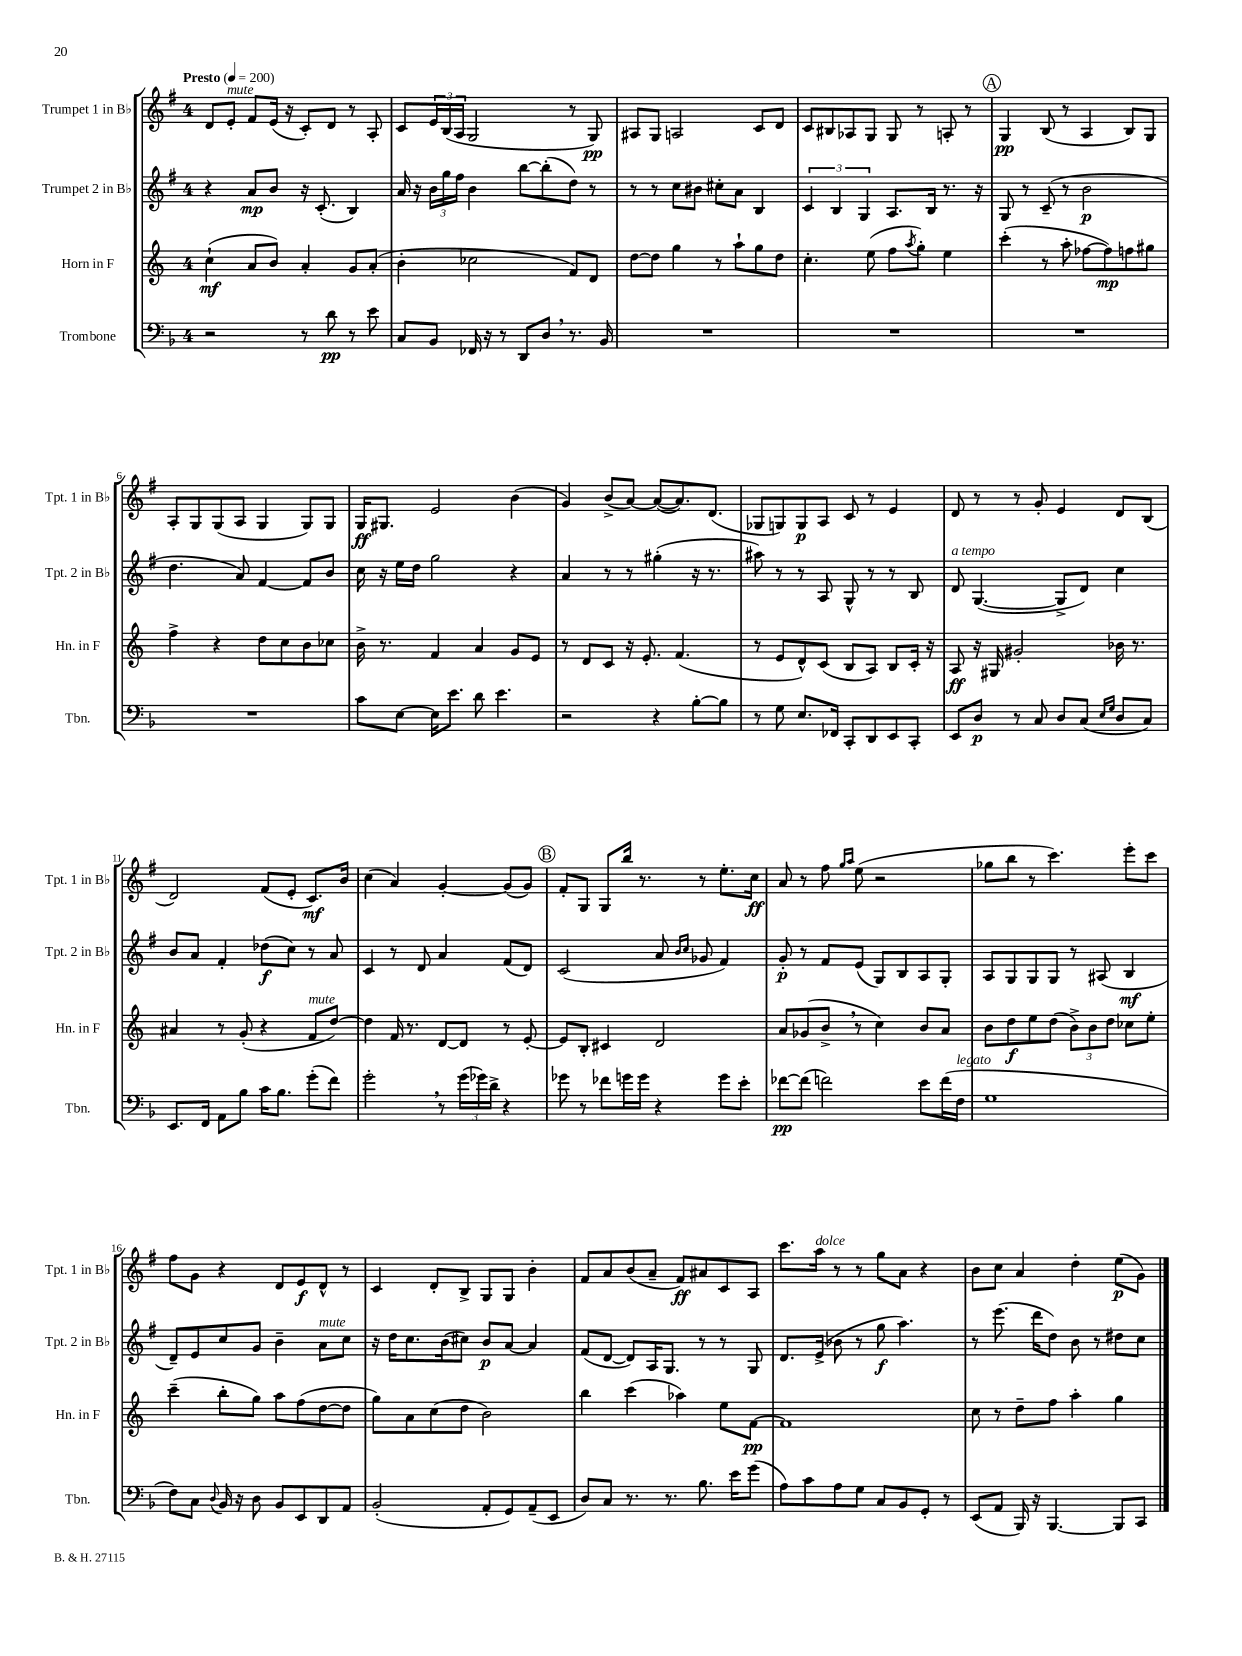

**kern	**kern	**kern	**kern
*staff4	*staff3	*staff2	*staff1
*clefF4	*clefG2	*clefG2	*clefG2
*k[b-]	*k[]	*k[f#]	*k[f#]
*M4/4	*M4/4	*M4/4	*M4/4
*MM200	*MM200	*MM200	*MM200
2r	(4cc`	4r	8d
.	.	.	8e'
.	8a	8a	8f#
.	8b)	8b	(16e
.	.	.	16r
8r	4a'	16r	8c')
.	.	(8.c'	.
8d	.	.	8d
8r	8g	4B)	8r
8e	(8a'	.	8A'
=	=	=	=
8C	4b'	16a	8c
.	.	16r	.
8BB-	.	24b	24e
.	.	24gg	(24B
.	.	24ff#	24A
16FF-	2cc-	4b	2G
16r	.	.	.
8r	.	.	.
8DD	.	[8bb	.
8D	.	(8bb']	.
8.r	8f)	8dd)	8r
.	8d	8r	8G)
16BB-	.	.	.
=	=	=	=
1r	[8dd	8r	8A#
.	8dd]	8r	8G
.	4gg	8cc	2A
.	.	8b#	.
.	8r	8cc#'	.
.	8aa`	8a	.
.	8gg	4B	8c
.	8dd	.	8d
=	=	=	=
1r	4.cc'	6c	8c
.	.	.	8B#
.	.	6B	.
.	.	.	8A-
.	.	6G	.
.	(8ee	.	8G
.	8ff	8.A	8G
.	8qaa	.	.
.	8gg')	.	8r
.	.	16B	.
.	4ee	8.r	8A'
.	.	.	8r
.	.	16r	.
=	=	=	=
1r	(4ccc'	8G	4G
.	.	8r	.
.	8r	(8c~	(8B
.	8aa'	8r	8r
.	[8ff-	2b	4A
.	8ff-])	.	.
.	8ff	.	8B)
.	8gg#	.	8G
=	=	=	=
1r	4ff^	4.dd	8A'
.	.	.	8G
.	4r	.	(8G
.	.	8a)	8A
.	8dd	[4f#	4G
.	8cc	.	.
.	8b	8f#]	8G)
.	8cc-	8b	8G
=	=	=	=
8c	16b^	16cc	16G
.	8.r	16r	8.G#
[8E	.	16ee	.
.	.	16dd	.
16E]	4f	2gg	2e
8.e	.	.	.
8d	4a	.	.
4.e	.	.	.
.	8g	4r	(4b
.	8e	.	.
=	=	=	=
2r	8r	4a	4g)
.	8d	.	.
.	8c	8r	(8b^
.	16r	8r	[8a)
.	8.e'	.	.
4r	.	(4gg#'	(8a_
.	(4.f	.	8.a])
[8B-'	.	16r	.
.	.	8.r	(8.d
8B-]	.	.	.
=	=	=	=
8r	8r	8aa#)	8G-
8G	8e	8r	8G)
8.E	8d^^)	8r	8G
.	(8c	8A	8A
16FF-	.	.	.
8CC'	8B	8G^^	8c
8DD	8A)	8r	8r
8EE	8B	8r	4e
8CC'	16c'	8B	.
.	16r	.	.
=	=	=	=
8EE	8A	8d	8d
8D	16r	([4.G	8r
.	16G#	.	.
8r	2g#'	.	8r
8C	.	.	8g'
8D	.	8G^]	4e
(8C	.	8d)	.
16qqE	.	.	.
16qqG	.	.	.
8D	16b-	4cc	8d
.	8.r	.	.
8C)	.	.	(8B
=	=	=	=
8.EE	4a#	8b	2d)
.	.	8a	.
16FF	.	.	.
8AA	8r	4f#'	.
8B-	(8g'	.	.
16c	4r	(8dd-	(8f#
8.B-	.	.	.
.	.	8cc)	8e'
(8g'	8f	8r	8.c)
8f)	[8dd)	8a	.
.	.	.	16b
=	=	=	=
2g'	4dd]	4c	(4cc
.	16f	8r	4a)
.	8.r	.	.
.	.	8d	.
8r	[8d	4a	[4g'
(24g	8d]	.	.
24g-)	.	.	.
24d^	.	.	.
4r	8r	(8f#	(8g]
.	[8e'	8d)	8g)
=	=	=	=
8g-	8e]	(2c	8f#'
8r	8B'	.	8G
8f-	4c#	.	8G
16g	.	.	16bb
16g	.	.	8.r
4r	2d	8a	.
.	.	16qqb	.
.	.	16qqcc	.
.	.	8g-	8r
8g	.	4f#)	8.ee'
8e'	.	.	.
.	.	.	16cc
=	=	=	=
[8f-	8a	8g'	8a
(8f-]	(8g-	8r	8r
2f)	8b^	8f#	8ff#
.	.	.	16qqgg
.	.	.	16qqaa
.	8r	(8e	(8ee
.	4cc)	8G)	2r
.	.	8B	.
8e	8b	8A	.
(16f	8a	8G'	.
16F	.	.	.
=	=	=	=
1G	8b	8A	8gg-
.	8dd	8G	8bb
.	8ee	8G	8r
.	(8dd	8G	4.ccc)
.	12b^)	8r	.
.	12b	.	.
.	.	(8A#	.
.	12dd	.	.
.	8cc-	4B	8eee'
.	8ee'	.	8ccc
=	=	=	=
8F)	(4ccc~	8d~)	8ff#
8C	.	8e	8g
8qqD	.	.	.
16BB-	8bb'	8cc	4r
16r	.	.	.
8D	8gg)	8g	.
8BB-	8aa	4b~	8d
8EE	(8ff	.	8e
8DD	[8dd	8a	8d^^
8AA	8dd]	8cc	8r
=	=	=	=
(2BB-'	8gg)	16r	4c
.	.	16dd	.
.	8a	8.cc	.
.	(8cc	.	8d'
.	.	(16b	.
.	8dd	8cc#)	8B^
8AA'	2b)	8b	8G
8GG)	.	[8a	8G
(8AA~	.	4a]	4b'
8EE	.	.	.
=	=	=	=
8D)	4bb	(8f#	8f#
8C	.	[8d	8a
8.r	(4ccc	8d])	(8b
.	.	16A	8a~
8.r	.	8.G	.
.	4aa-)	.	8f#)
8.B-	.	8r	8a#
.	8ee	8r	8c
16e	.	.	.
(8g	[8f	8G	8A
=	=	=	=
8A)	1f]	8.d	8.ccc
8c	.	.	.
.	.	(16e^	16aa
8A	.	8b-	8r
8G	.	8r	8r
8C	.	8gg	8gg
8BB-	.	4.aa)	8a
8GG'	.	.	4r
8r	.	.	.
=	=	=	=
(8EE	8cc	8r	8b
8AA	8r	(8.eee	8cc
16BBB-)	8dd~	.	4a
16r	.	16ddd	.
[4.BBB-	8ff	8dd)	.
.	4aa'	8b	4dd'
.	.	8r	.
8BBB-]	4gg	8dd#	(8ee
8CC	.	8cc	8g)
==	==	==	==
*-	*-	*-	*-
